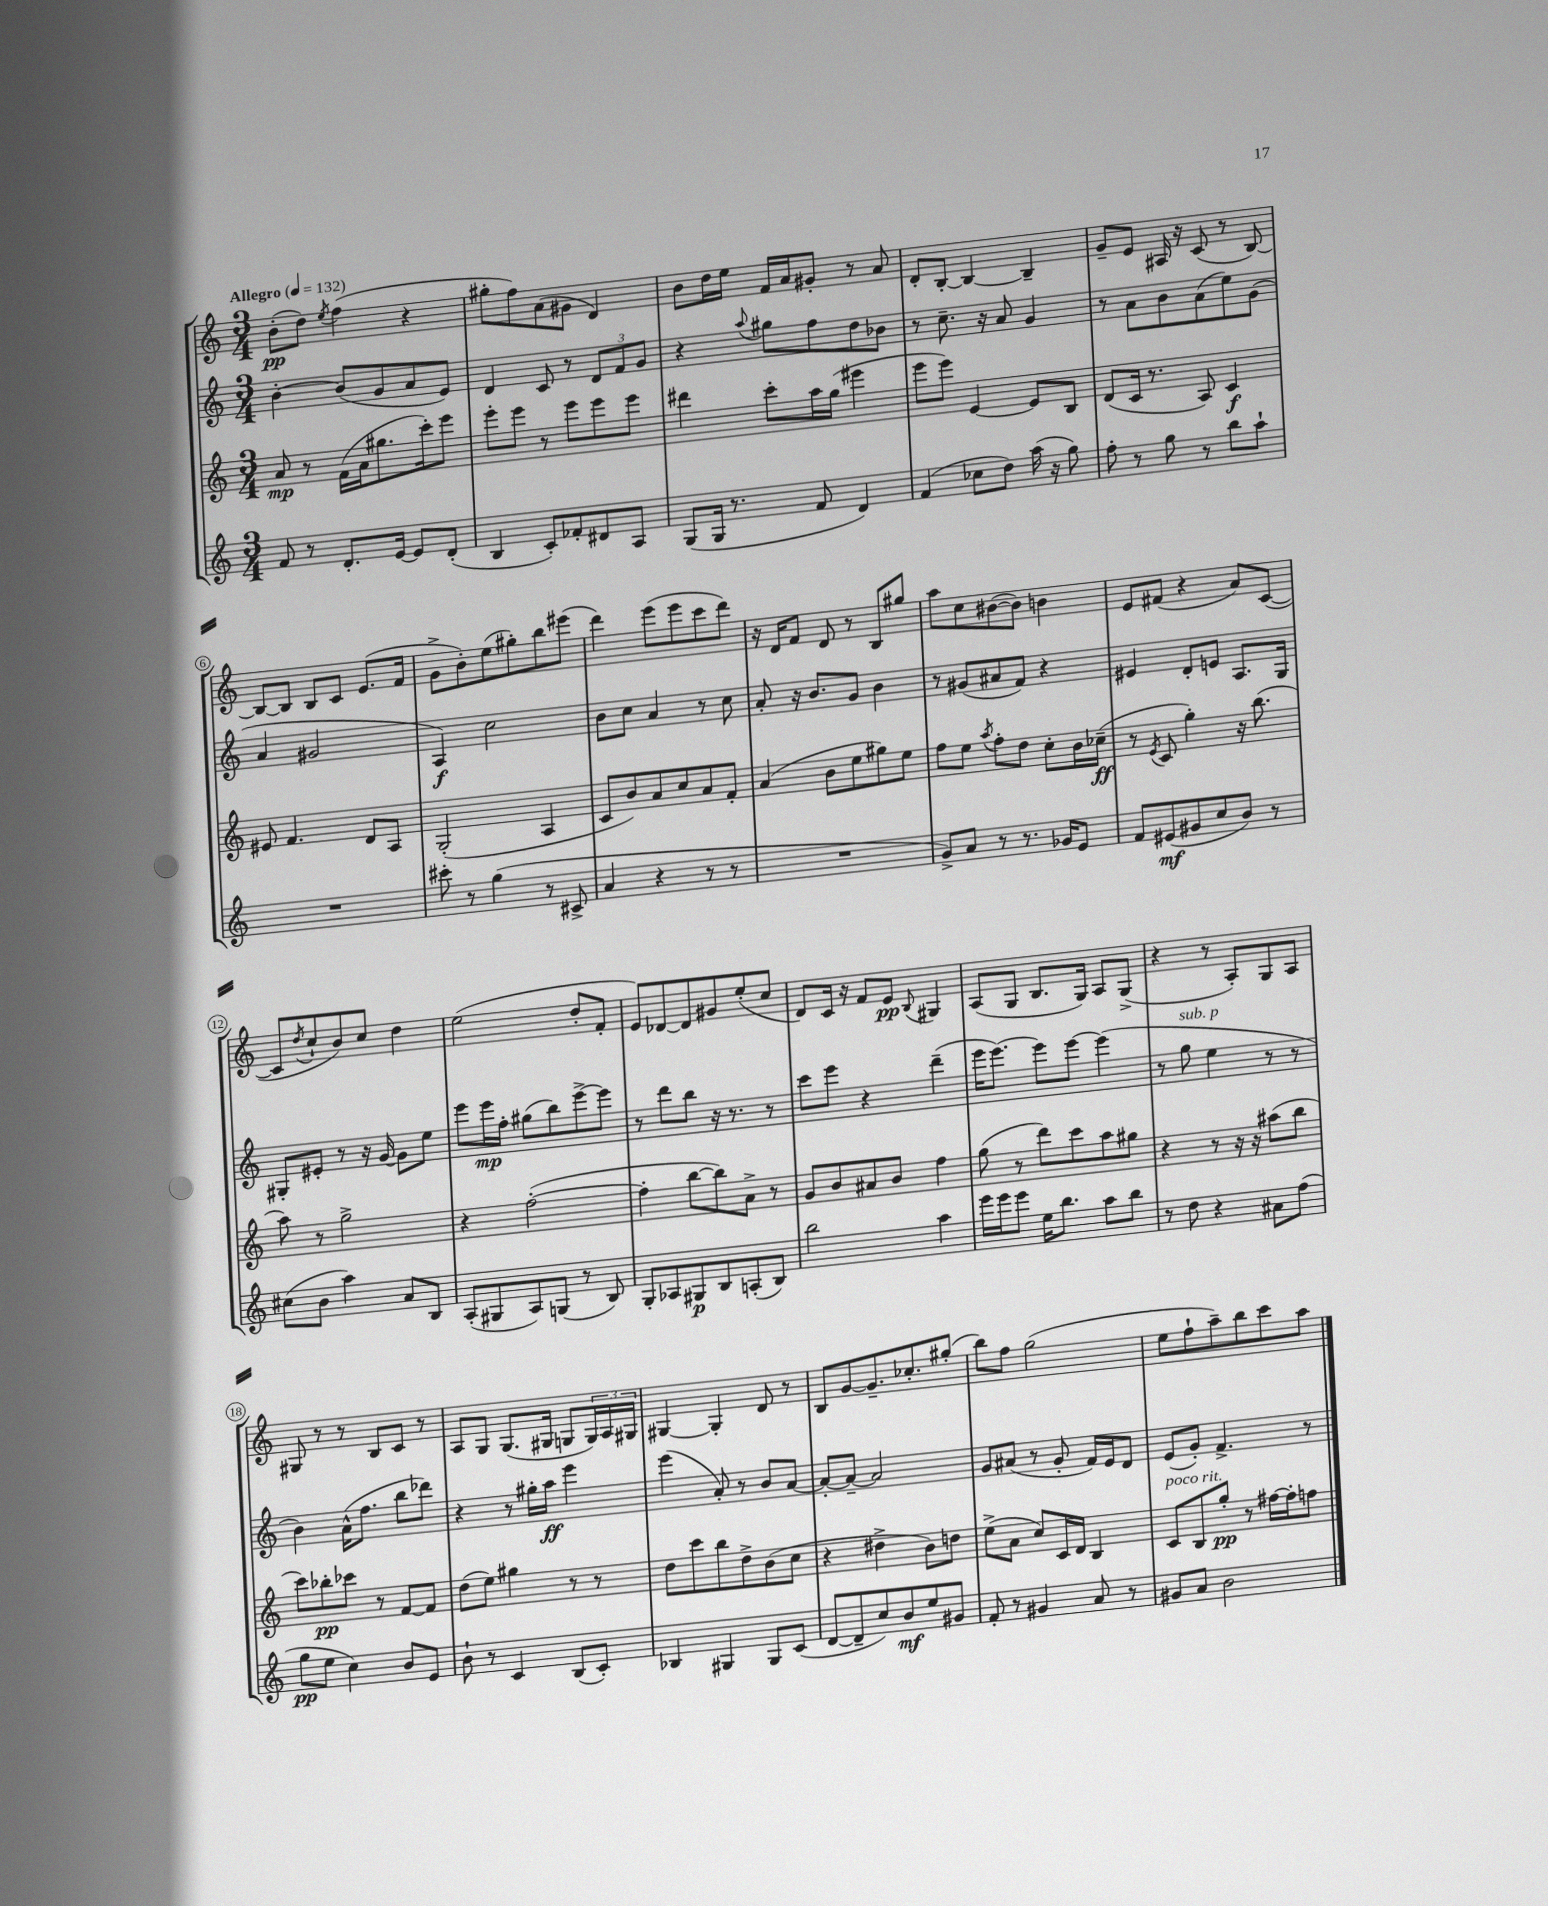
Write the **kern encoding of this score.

**kern	**kern	**kern	**kern
*staff4	*staff3	*staff2	*staff1
*clefG2	*clefG2	*clefG2	*clefG2
*k[]	*k[]	*k[]	*k[]
*M3/4	*M3/4	*M3/4	*M3/4
*MM132	*MM132	*MM132	*MM132
8f	8a	[4b'	(8b'
8r	8r	.	8dd)
.	.	.	8qee
8.d'	(16f	(8b]	(4ff
.	16a	.	.
.	8.gg#	8g	.
[16e	.	.	.
8e]	.	8a	4r
.	16ccc')	.	.
(8d'	8eee	8e)	.
=	=	=	=
4B	8eee'	4d	8gg#'
.	8eee	.	8ff)
8c')	8r	8c	(8a
8f-'	8eee	8r	8g#
8d#	8eee	12d	4d)
.	.	12f	.
8A	8eee	.	.
.	.	12g	.
=	=	=	=
(8G	4ddd#	4r	8b
16G	.	.	16dd
8.r	.	.	16ee
.	.	8qqaa	.
.	8ccc'	8gg#	16f
.	.	.	16a
8f	16aa	8ff	8g#'
.	(16gg	.	.
4d)	4eee#	8dd	8r
.	.	8b-	8a
=	=	=	=
(4f	8eee	8r	8d'
.	8eee)	8.cc~	[8B'
8cc-	[4e	.	4B_
.	.	16r	.
8dd)	.	8a	.
(16aa	8e]	4g	4B~]
16r	.	.	.
8gg)	8B	.	.
=	=	=	=
8ff'	(8d	8r	8g~
8r	16c	8a	8e
.	8.r	.	.
8gg	.	8b	16A#
.	.	.	16r
8r	8A)	(8a	(8c
8bb	4c	8ee)	8r
8aa`	.	(8g	[8B)
=	=	=	=
2.r	8e#	4a	8B_
.	4.f	.	8B]
.	.	2g#	8B
.	.	.	8c
.	8d	.	(8.e
.	8A	.	.
.	.	.	16f
=	=	=	=
8ccc#'	(2G'	4A)	8g^
8r	.	.	8b')
(4gg	.	2cc	(8ee
.	.	.	8gg#')
8r	4A	.	8bb
8c#^	.	.	(8eee#
=	=	=	=
4a	8c	8b	4ddd)
.	8b)	8cc	.
4r	8a	4a	(8eee
.	8cc	.	8eee
8r	8a	8r	8ccc
8r	8f'	8cc	8ddd)
=	=	=	=
2.r	(4a	8a'	16r
.	.	.	16d
.	.	16r	8f
.	.	8.b	.
.	8b	.	8d
.	8ee	8g	8r
.	8gg#)	4b	8B
.	8ee	.	8gg#
=	=	=	=
8g^)	8ff	8r	8aa
8a	8ee	(8g#	8cc
.	8qaa	.	.
8r	8ff'	8a#	([8b#
8.r	8dd	8f)	8b#])
.	8cc'	4r	4b
16g-	.	.	.
8e	16b	.	.
.	(16cc-~	.	.
=	=	=	=
8f	8r	4e#	8e
.	8qe	.	.
(8e#	8c	.	(8f#
8g#	4gg')	8d'	4r
8cc	.	8e	.
8b)	16r	8.A	8a)
.	(8.bb	.	.
8r	.	.	([8c
.	.	16G	.
=	=	=	=
(8cc#	8aa)	8G#'	8c]
.	.	.	8qdd
8b	8r	8e#'	8cc`
4aa)	2gg^	8r	8b)
.	.	16r	8cc
.	.	[16g	.
8a	.	8g]	4dd
8B	.	8ee	.
=	=	=	=
(8A'	4r	8eee	(2ee
8G#	.	16eee	.
.	.	16ff'	.
8A)	([2ff'	(8gg#	.
(8G	.	8bb)	.
8r	.	[8eee^	8dd'
8B)	.	8eee]	8f'
=	=	=	=
8G'	4ff']	8r	8e)
8A-	.	8ddd	[8d-
8G#	[8bb	8bb	8d-]
8B	8bb])	16r	8g#
.	.	8.r	.
(8A'	8a^	.	(8ee'
8B)	8r	8r	8cc
=	=	=	=
2bb	8g	8ccc	8d)
.	8b	8eee	16c
.	.	.	16r
.	8a#	4r	8f
.	8b	.	8e
.	.	.	8qqB
4aa	4ff	(4ddd~	4G#
=	=	=	=
16eee	(8gg	16eee	(8A
16eee	.	[8.eee)	.
8eee	8r	.	8G
16ee	8ddd)	8eee]	8.B
8.bb	.	.	.
.	8ccc	[8eee	.
.	.	.	16G)
8aa	8aa	(4eee]	8A
8bb	8gg#	.	(8G^
=	=	=	=
8r	4r	8r	4r
8dd	.	8gg	.
4r	8r	4ee	8r
.	16r	.	8A')
.	16r	.	.
8a#	(8aa#	8r	8G
(8ff	8bb	8r	8A
=	=	=	=
8gg	8ccc)	4b)	8G#
8ee	8bb-'	.	8r
4cc)	8ccc-	(16a^^	8r
.	.	8.ff	.
.	8r	.	8B
8b	[8f	8bb	8c
8e	8f]	8ddd-)	8r
=	=	=	=
8b`	(8dd	4r	8A
8r	8ee)	.	8G
4c	4gg#	8r	(8.G
.	.	16gg#'	.
.	.	16aa	16G#
(8B	8r	4eee	8G
8c')	8r	.	24G)
.	.	.	24A
.	.	.	24G#
=	=	=	=
4B-	8dd	(4eee	[4G#
.	8ccc	.	.
4G#	8bb	8a')	4G#']
.	8dd^	8r	.
8G#	(8b	8b	8d
(8c	8cc	[8a	8r
=	=	=	=
[8d	4r	8a'_	8B
8d~]	.	8a~_	[8g
8cc)	4dd#^	2a]	8.g~]
8b	.	.	.
.	.	.	8.cc-'
8ee	8b)	.	.
8g#	8dd	.	(8gg#'
=	=	=	=
8f'	(8ee^	8g	8bb)
8r	8a	(8a#	8ff
4g#	8cc)	8r	(2gg
.	16c	8g'	.
.	16d	.	.
8a	4B	16f)	.
.	.	16e	.
8r	.	8d	.
=	=	=	=
8g#	8c	(8e	8ee
8a	8B	8g')	8ff`
2b	8gg'	4.f^	8aa~)
.	8r	.	8bb
.	[16ff#	.	8ccc
.	16ff#']	.	.
.	8ff	8r	8aa
==	==	==	==
*-	*-	*-	*-
